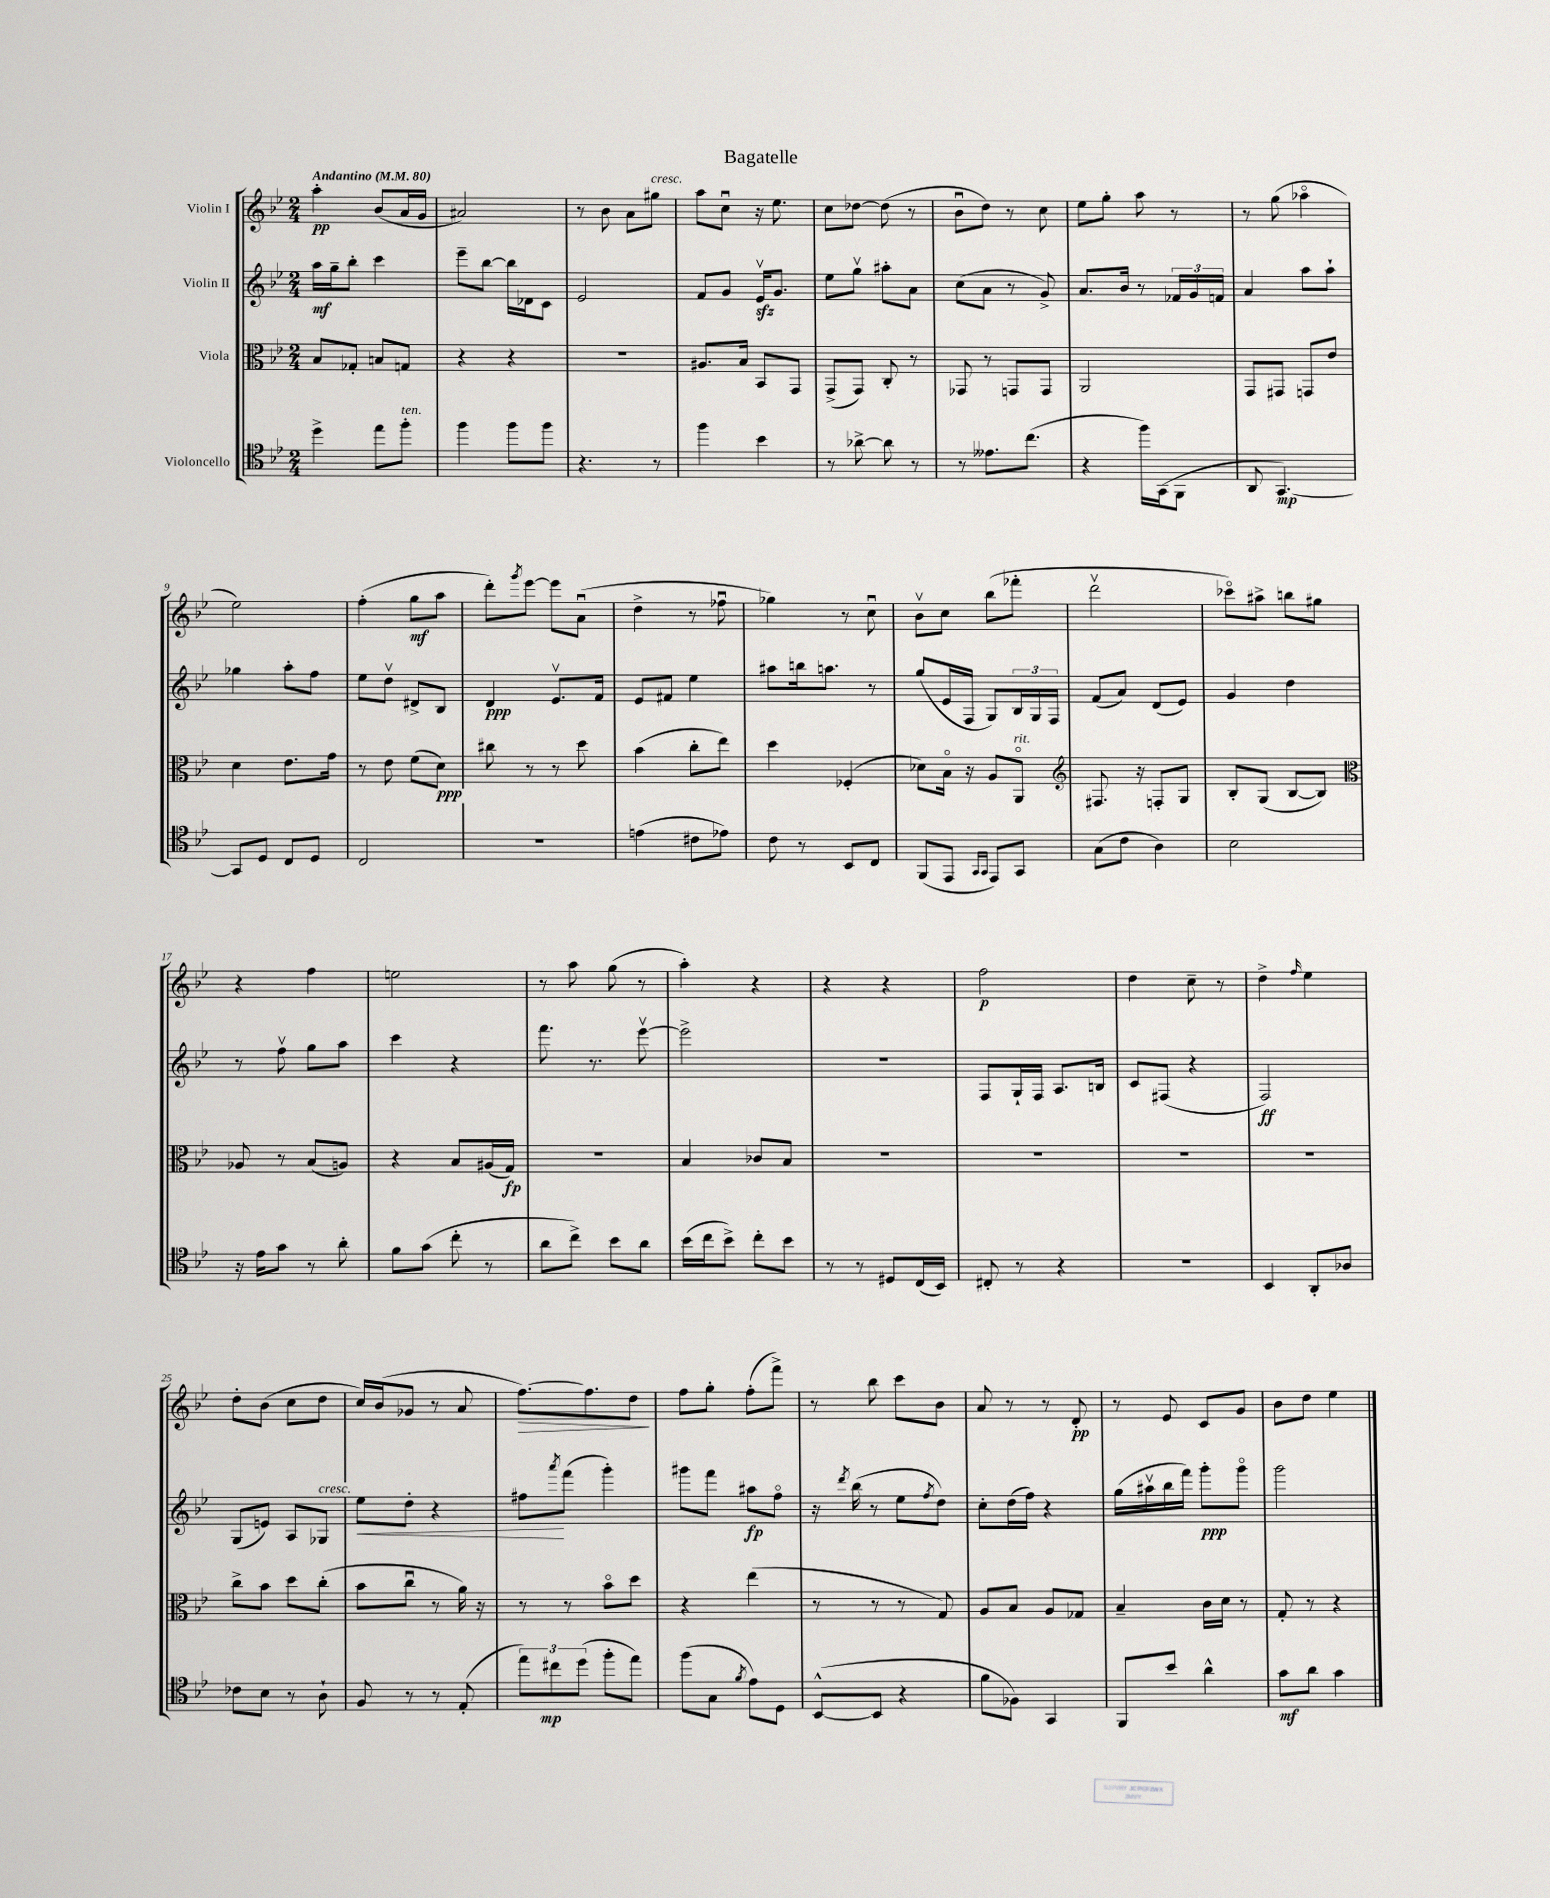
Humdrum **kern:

**kern	**kern	**kern	**kern
*staff4	*staff3	*staff2	*staff1
*clefC4	*clefC3	*clefG2	*clefG2
*k[b-e-]	*k[b-e-]	*k[b-e-]	*k[b-e-]
*M2/4	*M2/4	*M2/4	*M2/4
*MM80	*MM80	*MM80	*MM80
4dd^	8B-	16aa	4aa'
.	.	16gg~	.
.	8G-'	8bb-'	.
8ee-	8B	4ccc	(8b-
8ff'	8G	.	16a
.	.	.	16g
=	=	=	=
4ff	4r	8eee-~	2a#)
.	.	[8bb-	.
8ff	4r	16bb-]	.
.	.	16d-	.
8ff	.	8c	.
=	=	=	=
4.r	2r	2e-	8r
.	.	.	8b-
.	.	.	8a
8r	.	.	8gg#
=	=	=	=
4ff	8.A#	8f	8aa
.	.	8g	8ccu
.	16B-	.	.
4b-	8BB-	16e-v	16r
.	.	8.g	8.ee-
.	8GG	.	.
=	=	=	=
8r	(8GG^	8ee-	8cc
[8a-^	8GG)	8ggv	[8dd-
8a-]	8C'	8aa#'	(8dd-]
8r	8r	8a	8r
=	=	=	=
8r	8GG-	(8cc	8b-u
8.e--	8r	8a	8dd)
.	8GG	8r	8r
(8.cc	.	.	.
.	8GG	8g^)	8cc
=	=	=	=
4r	2AA	8.a	8ee-
.	.	.	8gg'
.	.	16b-	.
16ff)	.	8r	8aa
(16GG	.	.	.
8FF	.	24f-	8r
.	.	24g	.
.	.	24f	.
=	=	=	=
8AA	8GG	4a	8r
[4.GG)	8GG#	.	(8gg
.	8GG	8aa	4aa-o
.	8e-	8aa`	.
=	=	=	=
8GG]	4d	4gg-	2ee-)
8D	.	.	.
8C	8.e-	8aa'	.
8D	.	8ff	.
.	16g	.	.
=	=	=	=
2C	8r	8ee-	(4ff'
.	8e-	8ddv	.
.	(8f	8d#^	8gg
.	8d)	8B-	8aa
=	=	=	=
2r	8cc#	4d	8ddd')
.	.	.	8qggg
.	8r	.	[8eee-
.	8r	8.e-v	8eee-]
.	8dd	.	(8au
.	.	16f	.
=	=	=	=
(4e	(4b-	8e-	4dd^
.	.	8f#	.
8c#	8cc'	4ee-	8r
8e-)	8ee-)	.	8ff-u
=	=	=	=
8c	4dd	8aa#	4gg-)
8r	.	16bb	.
.	.	8.aa	.
8BB-	(4F-'	.	8r
8C	.	8r	8ccu
=	=	=	=
(8FF	8d-)	(8gg	8b-v
8EE-	16B-o	16e-	8cc
.	16r	16F	.
16qqGG	.	.	.
16qqGG	.	.	.
8EE-)	8A	8G)	(8bb-
8GG	8AAo	24B-	8fff-'
.	.	24G	.
.	.	24F	.
=	=	=	=
*	*clefG2	*	*
(8G	8.F#	(8f	2dddv
8c	.	8a)	.
.	16r	.	.
4A)	8F'	(8d	.
.	8G	8e-)	.
=	=	=	=
2B-	8B-'	4g	8ccc-o)
.	(8G	.	8aa#^
.	[8B-	4dd	8bb
.	8B-])	.	8gg#
=	=	=	=
*	*clefC3	*	*
16r	8A-	8r	4r
16e-	.	.	.
8g	8r	8ffv	.
8r	(8B-	8gg	4ff
8a'	8A)	8aa	.
=	=	=	=
8f	4r	4ccc	2ee
(8g	.	.	.
8cc'	8B-	4r	.
8r	(16A#	.	.
.	16G)	.	.
=	=	=	=
8a	2r	8.fff	8r
8cc^)	.	.	8aa
.	.	8.r	.
8b-	.	.	(8gg
8a	.	[8eee-v	8r
=	=	=	=
(16b-	4B-	2eee-^]	4aa')
16cc	.	.	.
8b-^)	.	.	.
8cc'	8c-	.	4r
8b-	8B-	.	.
=	=	=	=
8r	2r	2r	4r
8r	.	.	.
8D#	.	.	4r
(16C	.	.	.
16BB-)	.	.	.
=	=	=	=
8C#'	2r	8F	2ff
8r	.	16G`	.
.	.	16F	.
4r	.	8.A	.
.	.	16B	.
=	=	=	=
2r	2r	8c	4dd
.	.	(8F#	.
.	.	4r	8cc~
.	.	.	8r
=	=	=	=
4BB-	2r	2F)	4dd^
.	.	.	16qqff
8AA'	.	.	4ee-
8A-	.	.	.
=	=	=	=
8c-	8cc^	(8G	8dd'
8B-	8b-	8e)	(8b-
8r	8dd	8A	8cc
8A`	(8cc'	8G-	8dd
=	=	=	=
8F	8b-	8ee-	16cc)
.	.	.	(16b-
8r	8ccu	8dd'	8g-
8r	8r	4r	8r
(8E-'	16a)	.	8a
.	16r	.	.
=	=	=	=
12ee-)	8r	8ff#	[8.ff)
12cc#	.	.	.
.	.	8qaaa	.
.	8r	(8fff	.
(12dd	.	.	.
.	.	.	8.ff]
8ff'	8b-o	4ggg')	.
8ee-)	8dd	.	8dd
=	=	=	=
(8ff	4r	8ggg#	8ff
8G	.	8fff	8gg'
8qf	.	.	.
8e-)	(4ee-	8aa#	(8ff'
8D	.	8ffo	8fff^)
=	=	=	=
([8BB-^^	8r	16r	8r
.	.	8qddd	.
.	.	(16bb-	.
8BB-]	8r	8r	8bb-
4r	8r	8ee-	8ccc
.	.	8qff	.
.	8G)	8dd)	8b-
=	=	=	=
8f	8A	8cc'	8a
8F-)	8B-	(16dd	8r
.	.	16ff)	.
4GG	8A	4r	8r
.	8G-	.	8d'
=	=	=	=
8FF	4B-~	(16gg	8r
.	.	16aa#v	.
8b-	.	16bb-	8e-
.	.	16fff)	.
4a^^	16c	8ggg'	8c
.	16d	.	.
.	8r	8gggo	8g
=	=	=	=
8g	8G'	2ggg	8b-
8a	8r	.	8dd
4g	4r	.	4ee-
==	==	==	==
*-	*-	*-	*-
